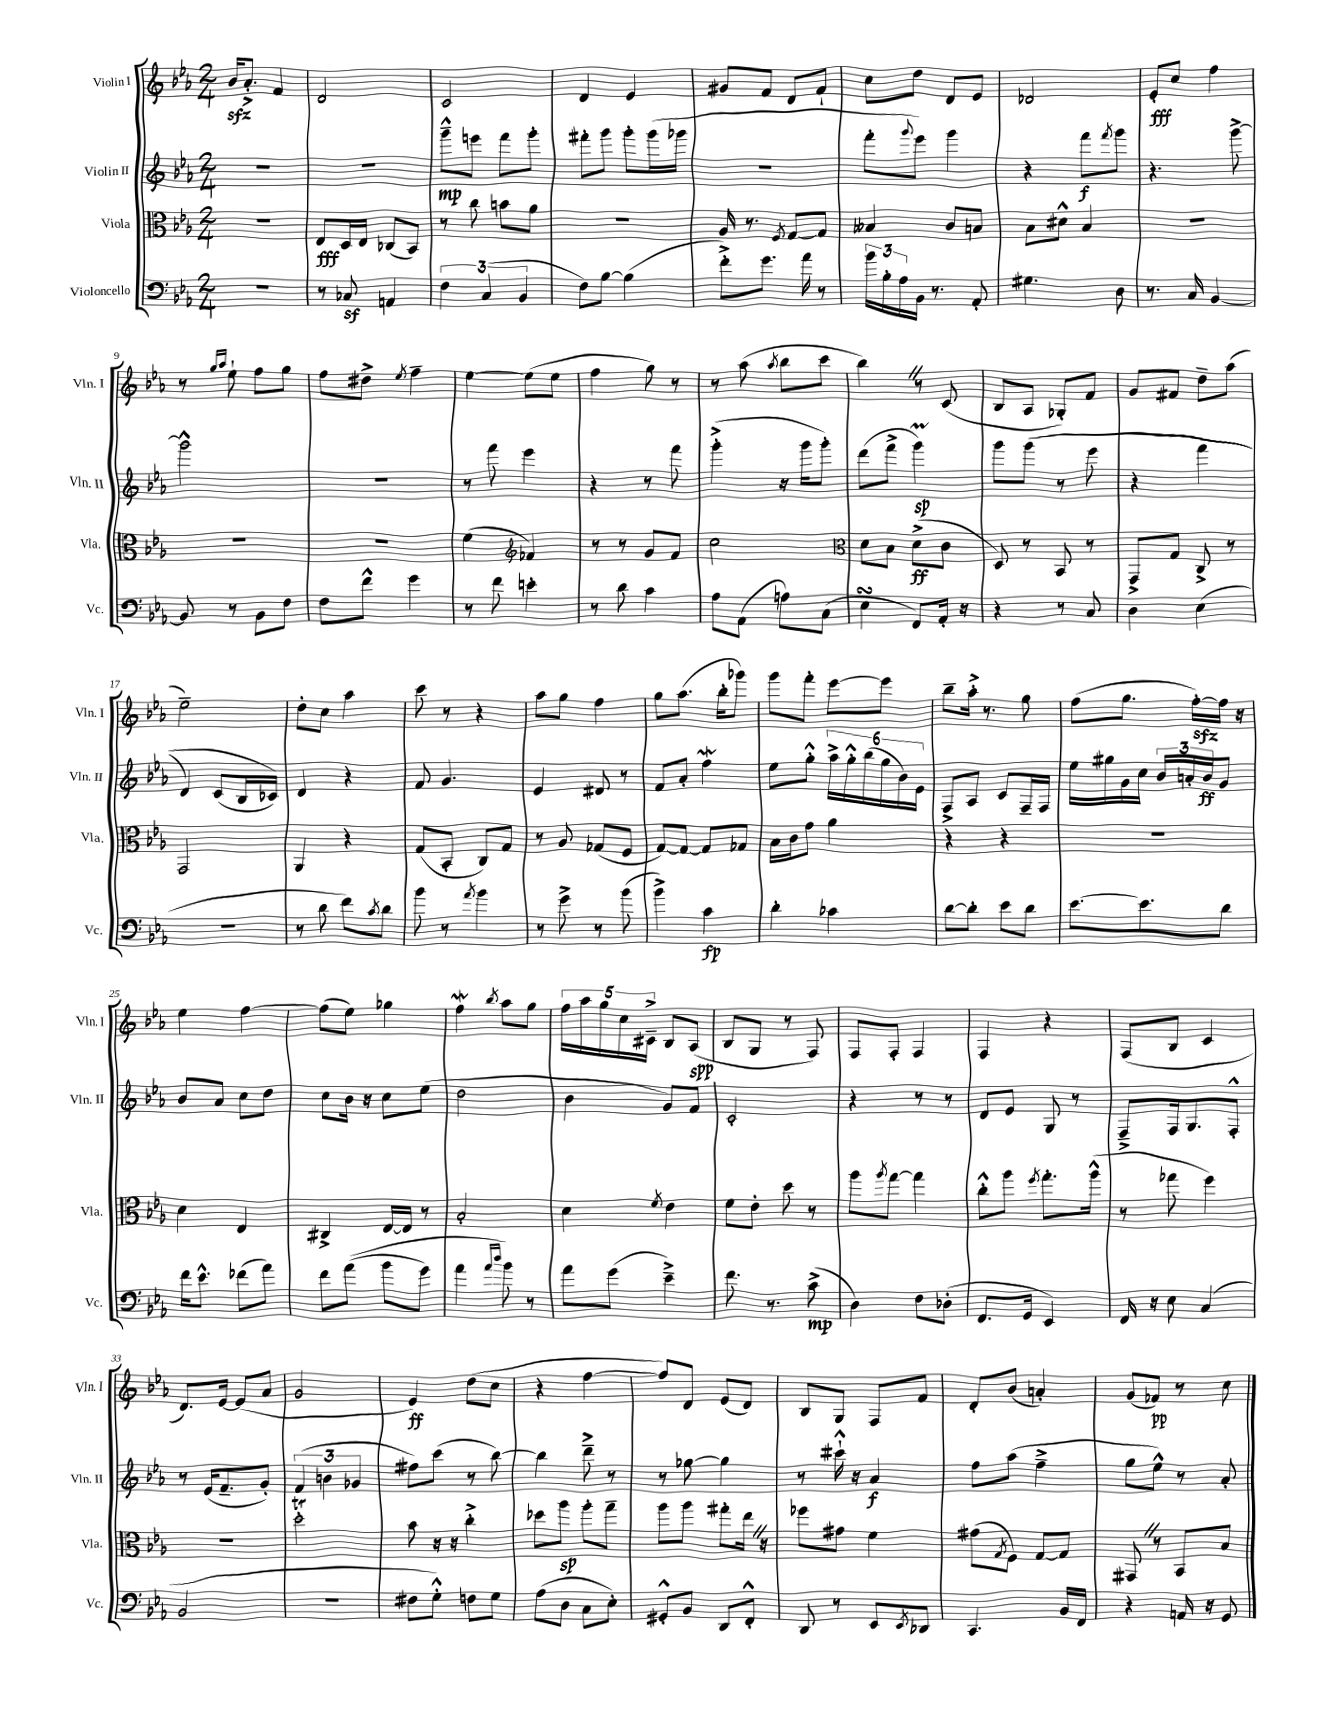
<<
\new StaffGroup <<
\new Staff = "s0" \with { instrumentName = "Violin I" shortInstrumentName = "Vln. I" } {
    \clef treble \key ees \major \numericTimeSignature \time 2/4
    bes'16\sfz aes'8.-.-> f'4 |
    d'2 |
    c'2 |
    d'4 ees'4 |
    gis'8 f'8 d'8 f'8-! |
    c''8 d''8 d'8 ees'8 |
    des'2 |
    ees'8-.\fff c''8 f''4 |
    r8 \grace { g''16 aes''16 } ees''8-! f''8 g''8 |
    f''8 dis''8-> \acciaccatura { ees''8 } f''4-- |
    ees''4~ ees''8( ees''8 |
    f''4 g''8) r8 |
    r8 aes''8( \acciaccatura { aes''8 } bes''8 c'''8 |
    bes''4) \once \override BreathingSign.text = \markup { \musicglyph "scripts.caesura.straight" } \breathe r8 c'8( |
    bes8 aes8 ges8-.) f'8 |
    g'8 fis'8 d''8-- aes''8( |
    ees''2--) |
    d''8-. c''8 aes''4 |
    c'''8 r8 r4 |
    aes''8 g''8 f''4 |
    g''8 aes''8.( bes''16-. ges'''8) |
    g'''8 f'''8-. ees'''8~ ees'''8 |
    bes''8-- aes''16-.-> r8. g''8 |
    f''8( g''8. f''16~-.\sfz) f''16 r16 |
    ees''4 f''4~ |
    f''8( ees''8) ges''4 |
    f''4\mordent \acciaccatura { bes''8 } aes''8 g''8 |
    \tuplet 5/4 { f''16 aes''16 g''16 c''16 cis'16---> } bes8 aes8\spp( |
    bes8 g8 r8 f8) |
    f8 f8-. f4 |
    f4 r4 |
    f8( bes8 c'4 |
    d'8.) ees'16~ ees'8( aes'8 |
    g'2 |
    ees'4\ff) d''8( c''8 |
    r4 f''4~ |
    f''8) d'8 ees'8( d'8) |
    bes8 g8 f8 f'8 |
    d'8-. bes'8( a'4-.) |
    g'8( fes'8\pp) r8 c''8 \bar "|." |
}
\new Staff = "s1" \with { instrumentName = "Violin II" shortInstrumentName = "Vln. II" } {
    \clef treble \key ees \major \numericTimeSignature \time 2/4
    R2 |
    R2 |
    g'''8---^\mp e'''8 f'''8 g'''8-. |
    fis'''8-. g'''8 g'''8-. g'''16( ges'''16 |
    R2 |
    f'''8-. \appoggiatura { g'''8 } ees'''8) g'''4 |
    r4 f'''8\f \acciaccatura { f'''8 } g'''8 |
    r4. g'''8~-> |
    g'''2-^ |
    R2 |
    r8 f'''8 ees'''4 |
    r4 r8 f'''8 |
    g'''4-.->( r16 g'''16 g'''8-.) |
    d'''8( f'''8-> g'''4\prall\sp) |
    g'''8 g'''8(\( r8 ees'''8 |
    r4 f'''4 |
    d'4) c'8( bes16 ces'16)\) |
    d'4 r4 |
    f'8 g'4. |
    ees'4 dis'8 r8 |
    f'8 aes'8-. f''4\mordent |
    ees''8 g''8-.-^ \tuplet 6/4 { aes''16-> g''16-.-^ bes''16( g''16 bes'16) ees'16 } |
    f8-> aes8 c'8 f16-- f16 |
    ees''16 gis''16 g'16 c''16 \tuplet 3/2 { bes'16 a'16-. bes'16\ff } g'8 |
    bes'8 aes'8 c''8 d''8 |
    c''8 bes'16 r16 c''8 ees''8( |
    d''2 |
    bes'4 g'8) f'8 |
    c'2-. |
    r4 r8 r8 |
    d'8 ees'8 g8 r8 |
    f8---> f16 g8. f8-.-^ |
    r8 ees'16( f'8.-- g'8-.) |
    \tuplet 3/2 { f'4( b'4 ges'4 } |
    fis''8) c'''8( r8 bes''8~) |
    bes''4 d'''8---> r8 |
    r8 ges''8~ ges''4 |
    r8 cis'''16-!-^ r16 aes'4\f |
    f''8 aes''8( f''4---> |
    g''8 ees''8-^) r8 aes'8-. \bar "|." |
}
\new Staff = "s2" \with { instrumentName = "Viola" shortInstrumentName = "Vla." } {
    \clef alto \key ees \major \numericTimeSignature \time 2/4
    r2 |
    ees8\fff d16 ees16 ces8( bes,8) |
    r8 c''8 b'8 aes'8 |
    R2 |
    aes16 r8. \acciaccatura { f8 } g8~ g8 |
    beses4 c'8 b8 |
    bes8 dis'8-^ bes4 |
    R2 |
    R2 |
    R2 |
    f'4( \clef treble fes'4) |
    r8 r8 g'8 f'8 |
    c''2 |
    \clef alto d'8 bes8 d'8->\ff( c'8 |
    d8) r8 bes,8 r8 |
    g,8-> g8 c8-> r8 |
    g,2 |
    aes,4 r4 |
    g8( bes,8-. c8) g8 |
    r8 aes8 ges8( f8 |
    g8~) g8~ g8 ges8 |
    bes16 c'16 g'8 aes'4 |
    r4 r4 |
    r2 |
    d'4 ees4 |
    cis4-> ees16~ ees16 r8 |
    bes2-. |
    d'4 \acciaccatura { f'8 } ees'4 |
    f'8 ees'8-. d''8 r8 |
    aes''8 \acciaccatura { aes''8 } g''8~ g''4 |
    c''8-.-^ aes''8 \acciaccatura { f''8 } g''8.-. aes''16-^( |
    r8 ges''8 f''4) |
    R2 |
    d''2-.\trill |
    bes'8 r16 r16 c''4-.-> |
    des''8 aes''8\sp aes''8-. g''8-- |
    aes''8 aes''8 gis''8-. ees''16 \once \override BreathingSign.text = \markup { \musicglyph "scripts.caesura.straight" } \breathe r16 |
    fes''8 gis'8 f'4 |
    gis'8( \acciaccatura { g8 } f8) g8~ g8 |
    gis,8 \once \override BreathingSign.text = \markup { \musicglyph "scripts.caesura.straight" } \breathe r8 bes,8 bes8 \bar "|." |
}
\new Staff = "s3" \with { instrumentName = "Violoncello" shortInstrumentName = "Vc." } {
    \clef bass \key ees \major \numericTimeSignature \time 2/4
    R2 |
    r8 ces8\sf a,4 |
    \tuplet 3/2 { f4 c4( bes,4 } |
    f8) bes8~ bes4( |
    f'8-.->) g'8. aes'16 r8 |
    \tuplet 3/2 { bes'16 bes16-. aes16 } bes,16 r8. aes,8-. |
    gis4. d8 |
    r8. c16 bes,4~ |
    bes,8 r8 bes,8 f8 |
    f8 f'8-^ g'4 |
    r8 f'8 e'4-. |
    r8 d'8 c'4 |
    aes8 aes,8( a8) c8( |
    ees4\turn f,8) aes,16-. r16 |
    r4 r8 c8 |
    d4 ees4( |
    r2 |
    r8 d'8 f'8) \acciaccatura { c'8 } d'8 |
    bes'8 r8 \acciaccatura { aes'8 } bes'4 |
    r8 g'8-> r8 bes'8( |
    bes'4->) c'4\fp |
    d'4-. ces'4 |
    d'8~ d'8-. ees'8 d'8 |
    ees'8.~ ees'8. d'8 |
    f'16 ees'8.-^ fes'8( aes'8) |
    f'8 aes'8(\( bes'8 g'8) |
    aes'4 \grace { aes'16 d''16 } bes'8\) r8 |
    aes'8 g'8( ees'4--->) |
    f'8. r8. c'8->\mp( |
    d4) f8 des8-.( |
    f,8. g,16 ees,4) |
    f,16 r16 ees8 c4( |
    bes,2 |
    r2 |
    fis8 g8-.-^) f8 g8 |
    aes8( d8 c8 ees8-.) |
    gis,8-.-^ bes,8 d,8 f,8-.-^ |
    d,8 r8 ees,8 \acciaccatura { ees,8 } des,8 |
    c,4. bes,16 f,16 |
    r4 a,16 r16 g,8 \bar "|." |
}
>>
>>
